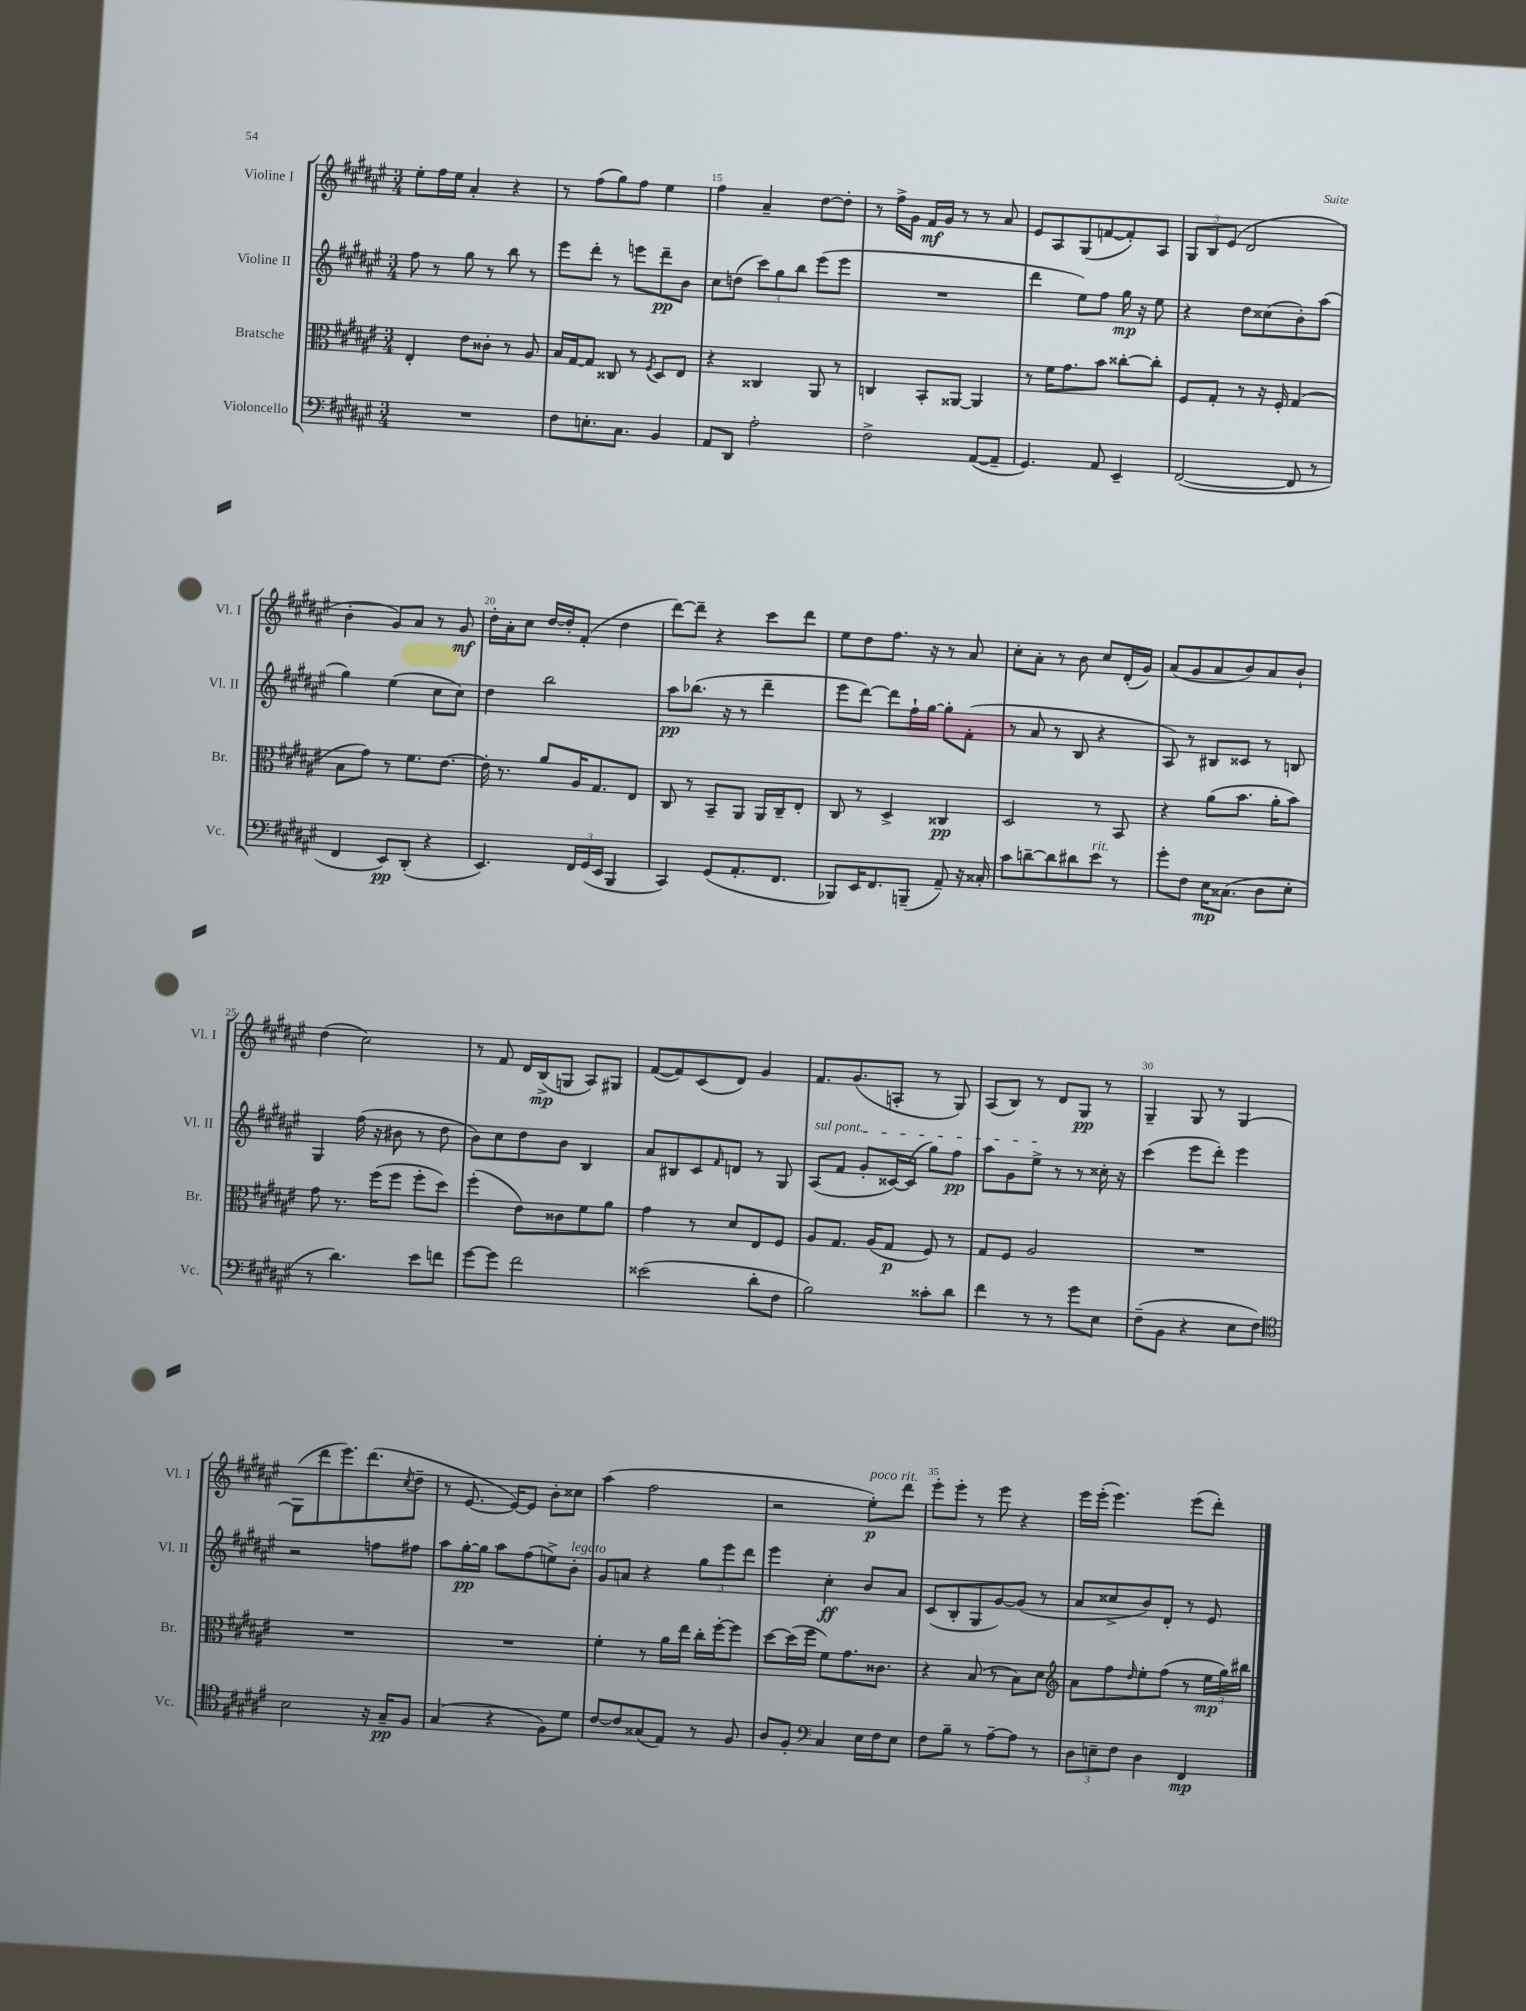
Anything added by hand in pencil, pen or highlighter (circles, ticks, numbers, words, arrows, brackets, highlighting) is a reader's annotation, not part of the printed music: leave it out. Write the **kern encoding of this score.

**kern	**kern	**kern	**kern
*staff4	*staff3	*staff2	*staff1
*clefF4	*clefC3	*clefG2	*clefG2
*k[f#c#g#d#a#e#]	*k[f#c#g#d#a#e#]	*k[f#c#g#d#a#e#]	*k[f#c#g#d#a#e#]
*M3/4	*M3/4	*M3/4	*M3/4
2.r	4E#'	8ff#	8ee#'
.	.	8r	16ff#
.	.	.	16ee#
.	8e#	8gg#	4a#'
.	8c##'	8r	.
.	8r	8bb	4r
.	8A#	8r	.
=	=	=	=
8F#	16B	8eee#	8r
.	[16G#	.	.
8.E'	8G#]	8ddd#'	(8ff#
.	8C##	8r	8gg#)
8.C#	.	.	.
.	8r	8eee	8ff#
.	8qF#	.	.
4BB	8D#	8ddd#~	4ee#
.	8E#	8b	.
=	=	=	=
8AA#	4r	8cc#	4ff#
8DD#	.	(8dd	.
2A#'	4C##	12ccc#)	4a#~
.	.	12gg#	.
.	.	12bb	.
.	8AA#	(8eee#	[8dd#
.	8r	8eee#	8dd#']
=	=	=	=
2F#^	4C	2.r	8r
.	.	.	16ff#^
.	.	.	16g#
.	8BB'	.	16f#
.	.	.	16g#
.	[8AA##	.	8r
([8AA#	4AA##]	.	8r
8AA#~]	.	.	8a#
=	=	=	=
4.GG#)	8r	4ddd#	8e#
.	16f#	.	8A#
.	8.g#	.	.
.	.	8ee#)	(8G#
8AA#	8b	8ff#	[8f
4EE#~	[8cc##'	16gg#	8f'])
.	.	16r	.
.	8cc##']	8ee#	8A#
=	=	=	=
([2FF#	8F#	4r	12G#
.	.	.	12B
.	8G#'	.	.
.	.	.	(12e#
.	8r	8dd#	2d#
.	16r	(8cc##	.
.	16F#'	.	.
8FF#]	(4G#	8b')	.
8r	.	(8aa#	.
=	=	=	=
4FF#	8B	4gg#)	4b'
.	8g#)	.	.
8EE#)	8r	(4ee#	8g#)
(8DD#'	8.f#	.	8a#
4r	.	8cc#	8r
.	[8.e#	.	.
.	.	8cc#)	8g#
=	=	=	=
4.EE#)	16e#']	4dd#	16dd#'
.	8.r	.	16a#'
.	.	.	8cc#
.	8a#	2bb	[16dd#
.	.	.	16dd#']
24FF#	16A#	.	(8f#'
(24GG#	.	.	.
.	8.G#	.	.
24EE#	.	.	.
4BBB	.	.	4dd#
.	8E#	.	.
=	=	=	=
4CC#)	8C#	8aa#	[8ddd#)
.	8r	(8.bb-	8ddd#~]
(8GG#	8BB~	.	4r
.	.	16r	.
8.AA#'	8AA#	8r	.
.	16AA#	4ddd#~	8ccc#
8.FF#	16C#~	.	.
.	8E#'	.	8ddd#
=	=	=	=
8BBB-)	8C#	8eee#	8ee#
16EE#	8r	[8ddd#)	8dd#
8.FF#	.	.	.
.	4D#^	8ddd#]	8.ff#
(8BBB~	.	16ff#`	.
.	.	[16gg#	16r
8AA#~)	4C##	8gg#']	8r
16r	.	(8f#'	8a#
16C##'	.	.	.
=	=	=	=
8c#	2D#	8r	8cc#'
[8d~	.	8a#	8a#'
8d]	.	8r	8r
8d#	.	8B	8b
8e#	8r	4r	8cc#
8r	8BB	.	(16d#'
.	.	.	16g#)
=	=	=	=
8g#'	4r	8A#)	(8a#
8F#	.	8r	8g#
16E#	(8a#	8B#	8a#
(8.C##	.	.	.
.	8.b	8c##	8b)
8D#	.	8r	8a#
.	16a#'	.	.
8E#'	8b)	8B	8b`
=	=	=	=
8r	8g#	4G#	(4dd#
4.d#)	8.r	.	.
.	.	(16ff#	2cc#)
.	(16ff#	16r	.
.	8ff#	8b#	.
8e#	8ff#'	8r	.
8f	8dd#)	8dd#	.
=	=	=	=
[8g#	(4ff#'	8b)	8r
8g#]	.	8cc#	8f#
2f#	8e#)	8dd#	16d#
.	.	.	(16B^
.	8c##	8b	8G
.	8f#	4B	8A#)
.	8a#	.	8G#
=	=	=	=
(2e##	4g#	8a#	([8f#
.	.	8B#	8f#])
.	8r	8c#	(8c#
.	.	16qqf#	.
.	8d#	8d	8d#)
8d#'	8E#	8r	4g#
8F#	8F#	8G#	.
=	=	=	=
2B)	8A#	(8A#	8.f#
.	8.G#	8f#	.
.	.	.	(8.g#
.	.	8g#'	.
.	(16A#	.	.
.	8G#	[16c##)	8A'
.	.	(16c##]	.
8c##'	8F#)	8gg#)	8r
8d#	8r	8ff#	8G#)
=	=	=	=
4f#	8G#	8aa#	(8A#
.	8F#	8g#	8B)
8r	2A#	8ee#^	8r
8r	.	8r	8d#
8g#	.	8r	8G#
8E#	.	16cc##'	8r
.	.	16r	.
=	=	=	=
(8F#~	2.r	(4ccc#	4G#~
8BB	.	.	.
4r	.	8eee#	8G#
.	.	8ddd#')	8r
8E#	.	4eee#	[4G#
8F#)	.	.	.
=	=	=	=
*clefC4	*	*	*
2B	2.r	2r	(8G#]
.	.	.	8ddd#
.	.	.	8.eee#)
.	.	.	(8.ddd#
16r	.	8ff	.
16G#~	.	.	.
.	.	.	8qcc#
8F#	.	8ff#	8dd#~
=	=	=	=
(4G#	2.r	8aa#	8r
.	.	[16gg#'	[8.e#
.	.	16gg#]	.
4r	.	8aa#	.
.	.	.	16e#_)
.	.	(8ff#	8e#]
8F#)	.	8ee^)	8b'
8d#	.	8b'	8cc##
=	=	=	=
[8c#	4f#'	8g#	(4aa#
8c#]	.	8a	.
(8G##	8r	4r	2ff#
8E#)	16a#	.	.
.	16ee#	.	.
8r	16cc#'	12gg#	.
.	[16ff#'	.	.
.	.	12eee#	.
8F#	8ff#]	.	.
.	.	12ddd#	.
=	=	=	=
8A#	[8dd#	4eee#	2r
8F#'	(16dd#]	.	.
.	16ff#	.	.
*clefF4	*	*	*
4C#	8f#)	4cc#'	.
.	8.g#	.	.
16E#	.	8b	8ee#')
16F#	8.c##	.	.
8E#	.	8a#	8ddd#
=	=	=	=
8F#	4r	(8c#	8eee#'
8B~	.	8B'	8eee#'
8r	(8B	8G#	8r
[8A#~	8r	[8g#)	8eee#
8A#]	8B)	(8g#]	4r
8r	8d#	8r	.
=	=	=	=
*	*clefG2	*	*
12D#	8a#	8a#	16eee#
.	.	.	(16eee#'
12E~	.	.	.
.	8ff#	8cc##^	4.eee#)
12F#	.	.	.
.	16qqdd#	.	.
4D#	8ee#'	8b)	.
.	(8ff#	8d#'	.
4FF#	8r	8r	(8eee#
.	24ee#	8e#	8ddd#')
.	24gg#)	.	.
.	24bb#	.	.
==	==	==	==
*-	*-	*-	*-
